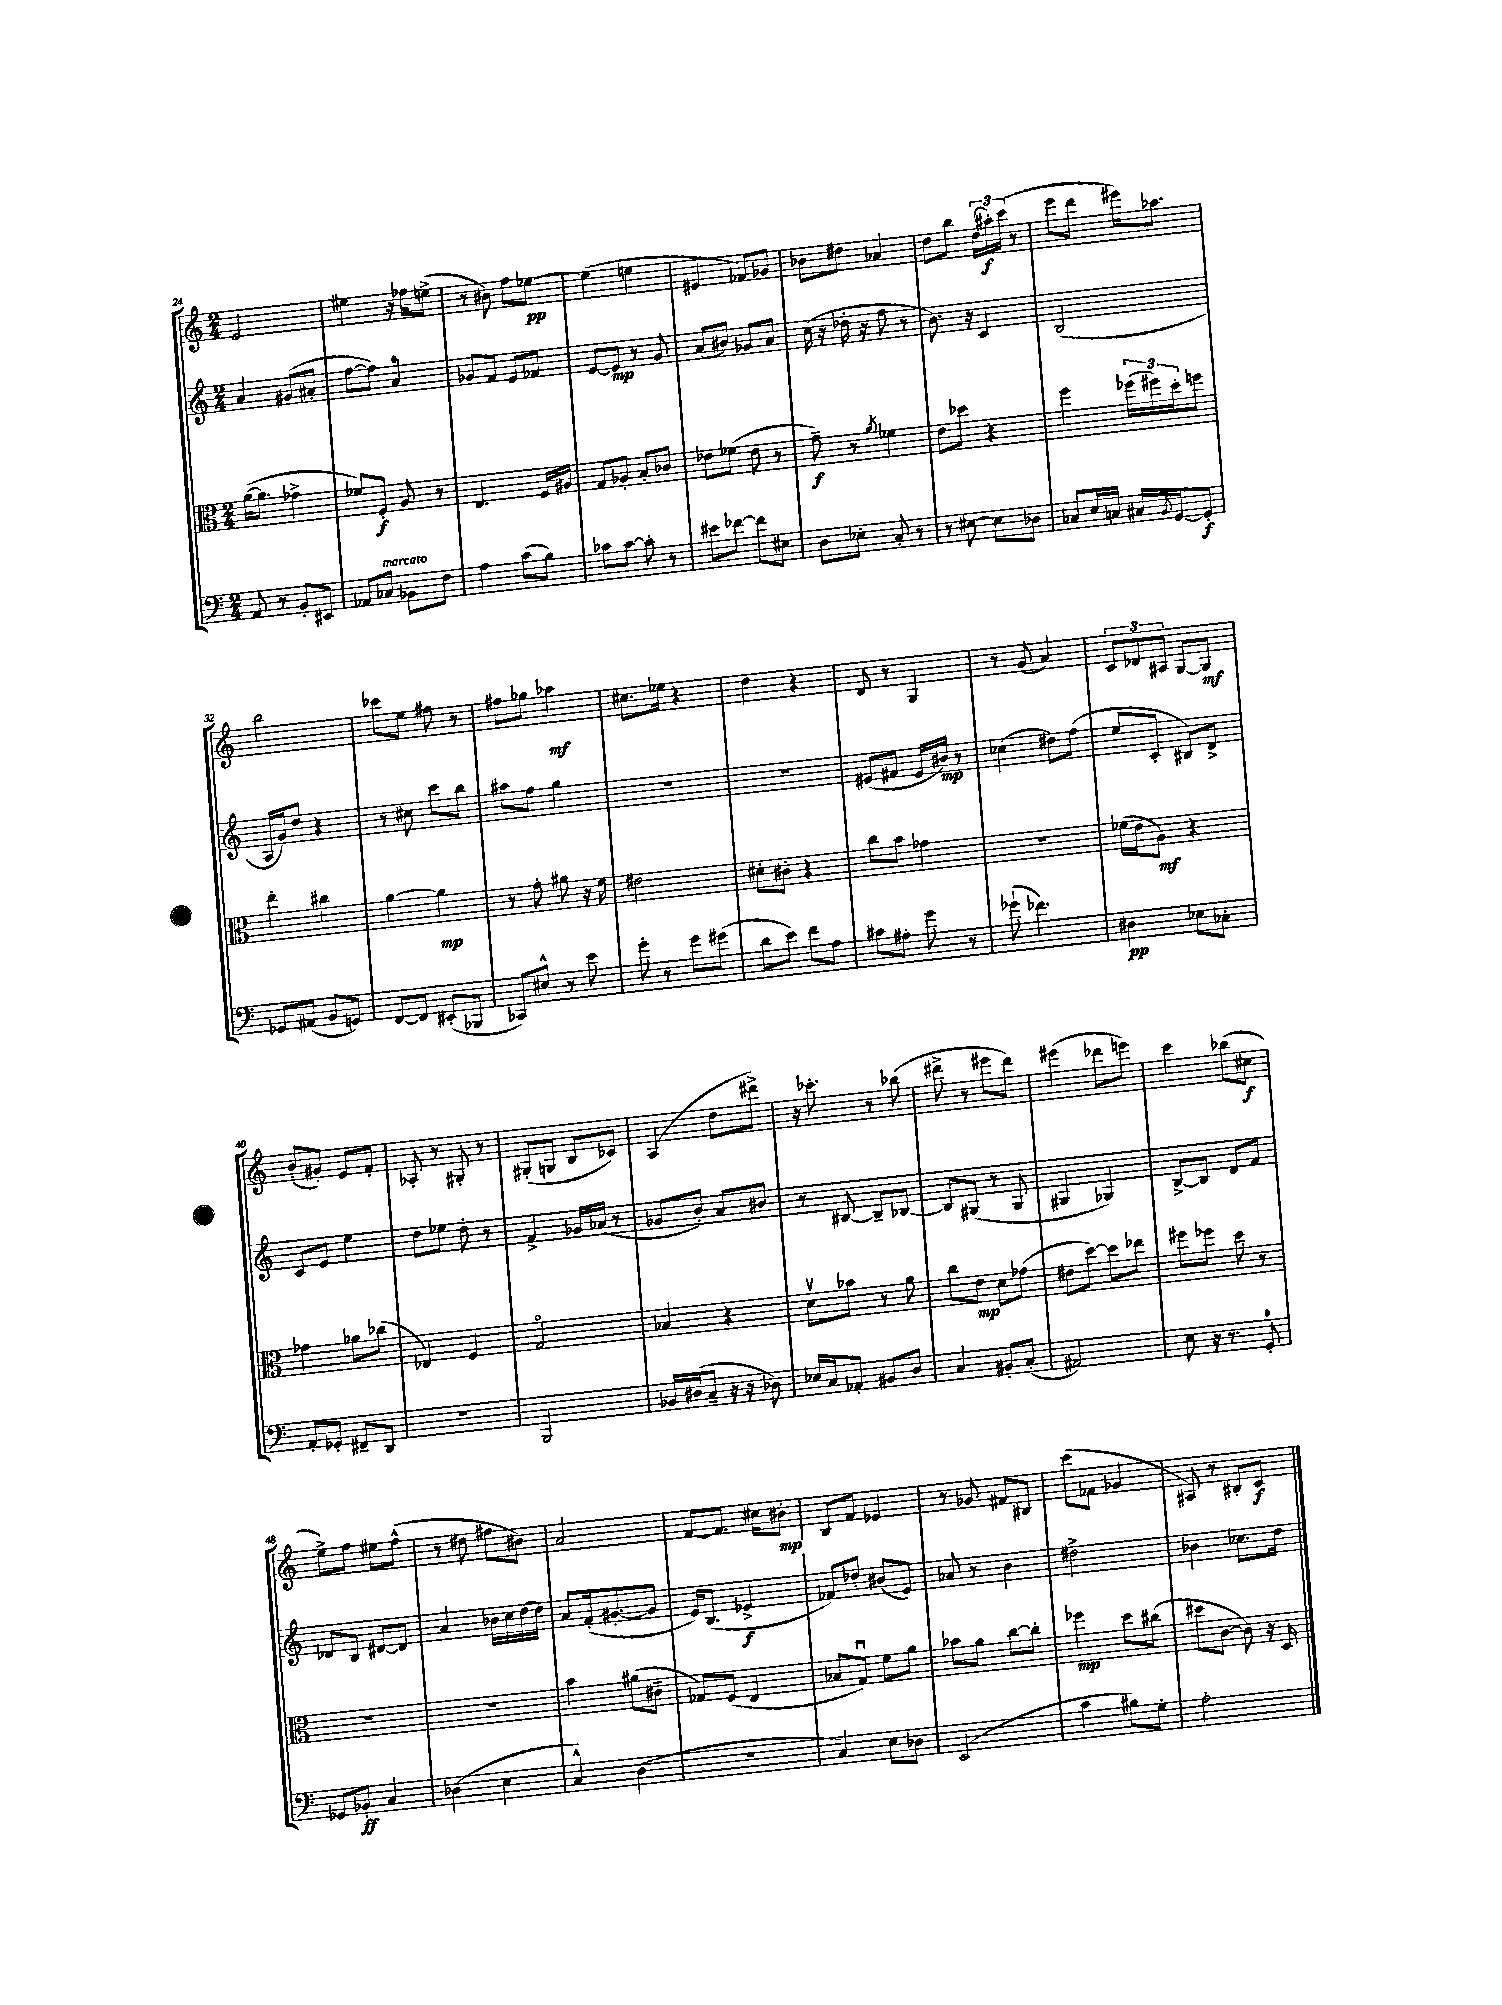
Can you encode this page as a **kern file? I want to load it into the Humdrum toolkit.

**kern	**dynam	**kern	**dynam	**kern	**dynam	**kern	**dynam
*part4	*part4	*part3	*part3	*part2	*part2	*part1	*part1
*staff4	*staff4	*staff3	*staff3	*staff2	*staff2	*staff1	*staff1
*clefF4	*	*clefC3	*	*clefG2	*	*clefG2	*
*k[]	*	*k[]	*	*k[]	*	*k[]	*
*M2/4	*	*M2/4	*	*M2/4	*	*M2/4	*
=24	=24	=24	=24	=24	=24	=24	=24
8AA/	.	([16a\KL	.	4a/	.	2e/	.
.	.	8.a\J]	.	.	.	.	.
8r	.	.	.	.	.	.	.
8BB'/L	.	4g-X^\	.	(8g#X/L	.	.	.
8EE#X/J	.	.	.	8a#X'/J	.	.	.
=25	=25	=25	=25	=25	=25	=25	=25
8AA-X/L	.	8f-X/L)	.	[8ff\L	.	4ee#X\	.
!LO:TX:a:i:t=marcato	!	!	!	!	!	!	!
8C-X/J	.	8F'/J	f	8ff\J])	.	.	.
8BB-X\L	.	8A/	.	4a/	.	16r	.
.	.	.	.	.	.	16ff-X\KL	.
8F\J	.	8r	.	.	.	(8een^\J	.
=26	=26	=26	=26	=26	=26	=26	=26
4A\	.	4.E/	.	8g-X/L	.	8r	.
.	.	.	.	8f/J	.	8b#X\)	.
(8c\L	.	.	.	8e/L	.	8ff\L	.
8B\J)	.	16F/LL	.	8f-X/J	.	[8ee-X\J	pp
.	.	16A#X/JJ	.	.	.	.	.
=27	=27	=27	=27	=27	=27	=27	=27
8c-X\L	.	8G/L	.	[8e/L	.	(4ee-\]	.
[8c-\J	.	8A-X'/J	.	8e/J]	mp	.	.
8c-'\]	.	8B'/L	.	8r	.	4een\	.
8r	.	8c-X/J	.	8g/	.	.	.
=28	=28	=28	=28	=28	=28	=28	=28
8e#X\L	.	8e-X\L	.	(8a/L	.	4e#X/	.
[8f-X\J	.	(8f-X\J	.	8b#X/J)	.	.	.
8f-\L]	.	8e-\	.	8g-X/L	.	8f-X/L)	.
8E#X\J	.	8r	.	8a/J	.	8g-X/J	.
=29	=29	=29	=29	=29	=29	=29	=29
8D\L	.	8g~\)	f	(16cc\	.	8b-X\L	.
.	.	.	.	16r	.	.	.
8E-X'\J	.	8r	.	16dd-X'\	.	8dd#X\J	.
.	.	.	.	16r	.	.	.
.	.	8qa/	.	.	.	.	.
8C'/	.	4f-X\	.	8ff\	.	4a-X/	.
8r	.	.	.	8r	.	.	.
=30	=30	=30	=30	=30	=30	=30	=30
8r	.	8e\L	.	8.b\)	.	8dd\L	.
[8E#X\	.	8dd-X\J	.	.	.	8bb\J	.
.	.	.	.	16r	.	.	.
8E#\L]	.	4r	.	4c/	.	(24dd\LL	.
.	.	.	.	.	.	24aa#X'\)	f
.	.	.	.	.	.	(24ccc\JJ	.
8D-X\J	.	.	.	.	.	8r	.
=31	=31	=31	=31	=31	=31	=31	=31
8C-X/L	.	4ff\	.	(2B/	.	8eee\L	.
16E/L	.	.	.	.	.	8ddd\J	.
16Cn/JJ	.	.	.	.	.	.	.
16C#X/LL	.	(24ff-X\LL	.	.	.	16eee#X\KL)	.
.	.	24ff#X\)	.	.	.	.	.
8qBB/	.	.	.	.	.	.	.
[16GG/J	.	.	.	.	.	8.aa-X\J	.
.	.	24dd'\J	.	.	.	.	.
8GG'/J]	f	8ffn\J	.	.	.	.	.
!!LO:LB:g=z
=32	=32	=32	=32	=32	=32	=32	=32
8GG-X/L	.	4ee'\	.	16A/LL	.	2bb\	.
.	.	.	.	16g/J)	.	.	.
(8AA#X/J	.	.	.	8dd/J	.	.	.
8BB/L	.	4cc#X\	.	4r	.	.	.
8GGn/J)	.	.	.	.	.	.	.
=33	=33	=33	=33	=33	=33	=33	=33
[8FF/L	.	[4a\	.	8r	.	8ccc-X\L	.
8FF/J]	.	.	.	8cc#X\	.	8ee\J	.
(8EE#X'/L	.	4a\]	mp	8ccc\L	.	8ff#X\	.
8BBB-X/J	.	.	.	8bb\J	.	8r	.
=34	=34	=34	=34	=34	=34	=34	=34
8CC-X/L)	.	8r	.	8aa#X\L	.	8ff#X\L	.
8E#X^^/J	.	8g'\	.	8ff\J	.	8gg-X\J	.
8r	.	8a#X\	.	4gg\	.	4aa-X\	mf
8e\	.	16r	.	.	.	.	.
.	.	16f\	.	.	.	.	.
=35	=35	=35	=35	=35	=35	=35	=35
8g'\	.	2e#X\	.	2r	.	8.cc#X\L	.
8r	.	.	.	.	.	.	.
.	.	.	.	.	.	16ee-X\Jk	.
8g\L	.	.	.	.	.	4r	.
(8g#X\J	.	.	.	.	.	.	.
=36	=36	=36	=36	=36	=36	=36	=36
8d\L	.	8d#X'\L	.	2r	.	4dd\	.
8e\J)	.	8c#X'\J	.	.	.	.	.
8f\L	.	4r	.	.	.	4r	.
8A\J	.	.	.	.	.	.	.
=37	=37	=37	=37	=37	=37	=37	=37
8c#X\L	.	8cc\L	.	(8e#X/L	.	8d/	.
8A#X'\J	.	8b\J	.	8f#X/J	.	8r	.
8g\	.	4g-X\	.	16e#/LL	.	4G/	.
.	.	.	.	16b#X/JJ)	mp	.	.
8r	.	.	.	8r	.	.	.
=38	=38	=38	=38	=38	=38	=38	=38
(8g-X`\	.	2r	.	(4cc-X\	.	8r	.
4.f-X\)	.	.	.	.	.	(8g/	.
.	.	.	.	8dd#X\L)	.	4a/)	.
.	.	.	.	(8ff\J	.	.	.
=39	=39	=39	=39	=39	=39	=39	=39
4D#X\	pp	(16f-X\LL	.	8ee/L	.	12c/L	.
.	.	16e\J	.	.	.	.	.
.	.	.	.	.	.	12d-X/	.
.	.	8A\J)	mf	8c'/J	.	.	.
.	.	.	.	.	.	12A#X/J	.
8E-X\L	.	4r	.	8B#X/L)	.	[8G/L	.
8C-X'\J	.	.	.	8d^/J	.	8G/J]	mf
!!LO:LB:g=z
=40	=40	=40	=40	=40	=40	=40	=40
8AA'/L	.	4g-X\	.	8c/L	.	(8b'/L	.
8GG-X'/J	.	.	.	8e/J	.	8g#X'/J)	.
8FF#X~/L	.	8a-X\L	.	4ee\	.	8e/L	.
8DD/J	.	(8cc-X\J	.	.	.	8f'/J	.
=41	=41	=41	=41	=41	=41	=41	=41
2r	.	4E-X/)	.	8dd\L	.	8A-X'/	.
.	.	.	.	8ee-X\J	.	8r	.
.	.	4F/	.	8dd'\	.	8G#X'/	.
.	.	.	.	8r	.	8r	.
=42	=42	=42	=42	=42	=42	=42	=42
2BBB/	.	2G/	.	4f^/	.	(8G#X'/L	.
.	.	.	.	.	.	8Gn/J	.
.	.	.	.	16g-X/LL	.	8B/L	.
.	.	.	.	(16a-X/JJ	.	.	.
.	.	.	.	8r	.	8c-X/J)	.
=43	=43	=43	=43	=43	=43	=43	=43
16BB-X/LL	.	4B-X/	.	8g-X/L	.	(4A/	.
(16D#X/J	.	.	.	.	.	.	.
8C~/J	.	.	.	8b'/J)	.	.	.
16r	.	4r	.	8a/L	.	8dd\L	.
16r	.	.	.	.	.	.	.
8D-X\)	.	.	.	8b#X/J	.	8ddd#X^\J)	.
=44	=44	=44	=44	=44	=44	=44	=44
16E-X/LL	.	8dv\L	.	8r	.	16r	.
16C/J	.	.	.	.	.	8.ccc-X'\	.
8AA-X'/J	.	8b-X\J	.	[8B#X/	.	.	.
8BB#X/L	.	8r	.	8B#~/L]	.	8r	.
8D/J	.	8a\	.	[8B-X/J	.	(8bb-X\	.
=45	=45	=45	=45	=45	=45	=45	=45
4C/	.	8cc\L	.	8B-/L]	.	8ddd#X^\	.
.	.	8e\J	mp	(8G#X/J	.	8r	.
8BB#X'/L	.	8d\L	.	8r	.	8eee#X\L	.
(8C'/J	.	(8g-X\J	.	8G#/	.	8ddd#\J)	.
=46	=46	=46	=46	=46	=46	=46	=46
2AA#X/)	.	8e#X\L	.	4G#X/	.	(4eee#X\	.
.	.	[8dd\J)	.	.	.	.	.
.	.	8dd\L]	.	4G-X/)	.	8ddd-X\L	.
.	.	8ee-X\J	.	.	.	8eeen\J)	.
=47	=47	=47	=47	=47	=47	=47	=47
8E\	.	8ff#X\L	.	[8B^/L	.	4ccc\	.
16r	.	8ff-X\J	.	8B/J]	.	.	.
8.r	.	.	.	.	.	.	.
.	.	8dd\	.	8d/L	.	(8bb-X\L	.
8GG'/	.	8r	.	8f/J	.	8cc#X\J	f
!!LO:LB:g=z
=48	=48	=48	=48	=48	=48	=48	=48
8GG-X/L	.	2r	.	8d-X/L	.	8ee^\L)	.
8BB-X'/J	ff	.	.	8B/J	.	8ff\J	.
4C/	.	.	.	[8d#X/L	.	8ee#X\L	.
.	.	.	.	8d#/J]	.	(8ff^^\J	.
=49	=49	=49	=49	=49	=49	=49	=49
(4D-X\	.	2r	.	4a/	.	8r	.
.	.	.	.	.	.	8dd#X\	.
4E\	.	.	.	16b-X\LL	.	8ff#X\L	.
.	.	.	.	16cc\	.	.	.
.	.	.	.	[16dd\	.	8b#X\J)	.
.	.	.	.	16dd\JJ]	.	.	.
=50	=50	=50	=50	=50	=50	=50	=50
4C^^/)	.	4b\	.	8a/L	.	2a/	.
.	.	.	.	(16f'/k	.	.	.
.	.	.	.	[8.g#X'/	.	.	.
(4D\	.	(8a#X\L	.	.	.	.	.
.	.	8c#X~\J	.	8g#/J]	.	.	.
=51	=51	=51	=51	=51	=51	=51	=51
2r	.	8G-X/L)	.	16e/KL)	.	[8f/L	.
.	.	.	.	(8.B/J	.	.	.
.	.	(8F/J	.	.	.	8.f/J]	.
.	.	4E/	.	4e-X^/	f	.	.
.	.	.	.	.	.	16cc#X\KL	.
.	.	.	.	.	.	8b#X'\J	mp
=52	=52	=52	=52	=52	=52	=52	=52
4C/)	.	8B-X/L	.	8f-X/L)	.	8B/L	.
.	.	8Gu/J)	.	8dd-X'/J	.	8f/J	.
8E\L	.	8f\L	.	(8b#X/L	.	4e-X/	.
8D-X\J	.	8a\J	.	8e/J)	.	.	.
=53	=53	=53	=53	=53	=53	=53	=53
(2EE/	.	8b-X\L	.	8a-X/	.	8r	.
.	.	8a\J	.	8r	.	8g-X/	.
.	.	[8cc\L	.	4b\	.	8f#X/L	.
.	.	8cc'\J]	.	.	.	8B#X/J	.
=54	=54	=54	=54	=54	=54	=54	=54
4c\	.	4ff-X\	mp	2dd#X^\	.	(8ccc\L	.
.	.	.	.	.	.	8f-X\J	.
8B#X\L)	.	8dd\L	.	.	.	4g-X/	.
8G'\J	.	(8cc#X\J	.	.	.	.	.
=55	=55	=55	=55	=55	=55	=55	=55
2A'\	.	8dd#X\L	.	4b-X\	.	8A#X/)	.
.	.	[8c\J	.	.	.	8r	.
.	.	8c\])	.	8.cc-X\L	.	8B#X'/L	.
.	.	16r	.	.	.	8c/J	f
.	.	16D/	.	16dd\Jk	.	.	.
==	==	==	==	==	==	==	==
*-	*-	*-	*-	*-	*-	*-	*-
